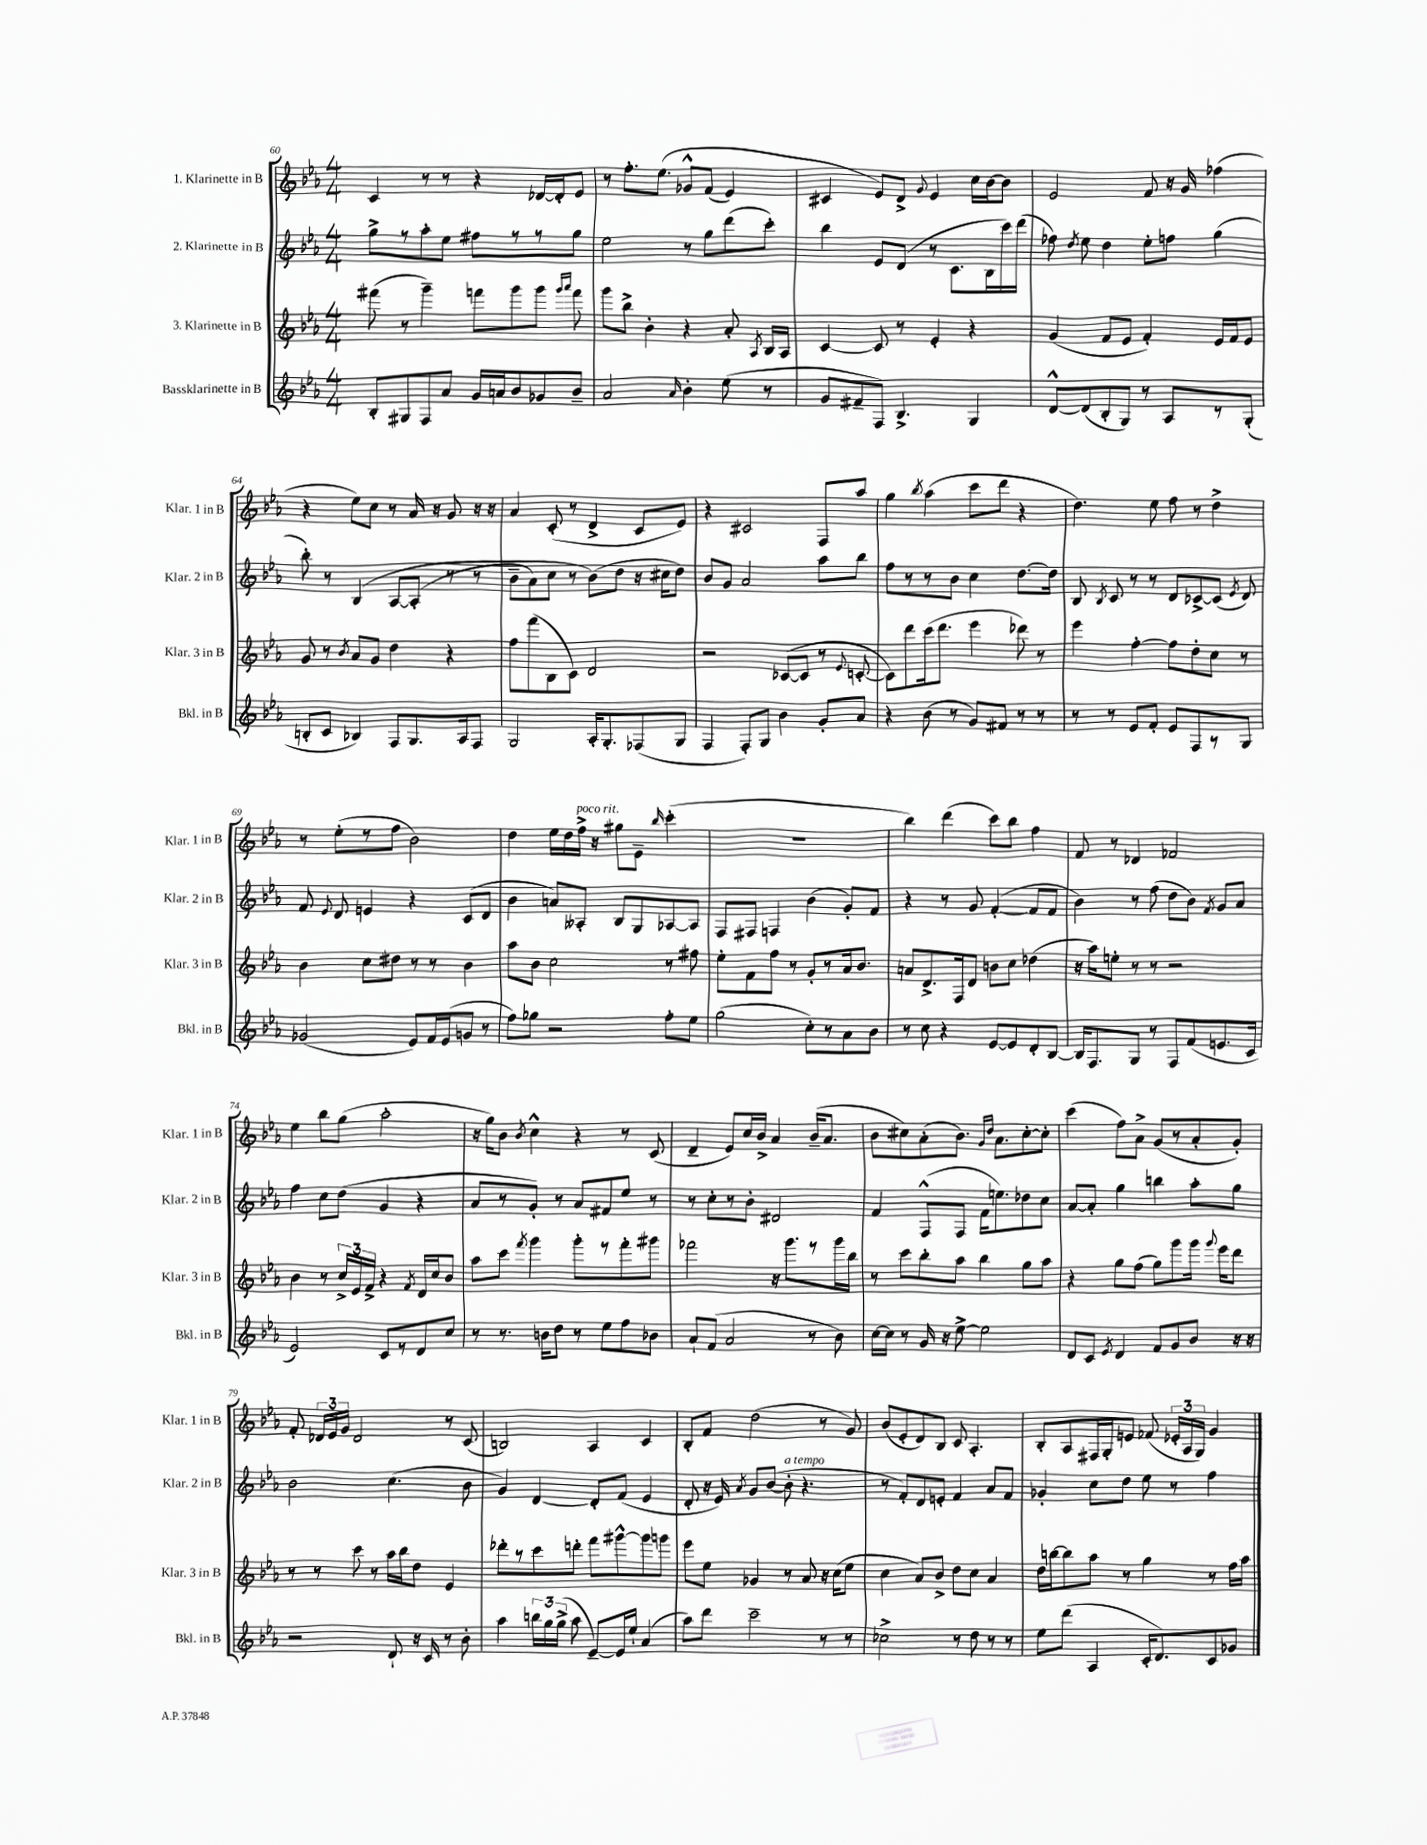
<<
\new StaffGroup <<
\new Staff = "s0" \with { instrumentName = "1. Klarinette in B" shortInstrumentName = "Klar. 1 in B" } {
    \clef treble \key ees \major \numericTimeSignature \time 4/4
    \autoBeamOff c'4 r8 r8 r4 des'16[~ des'16-. ees'8] |
    r8 f''8.[-. ees''8.]\( ges'8[-^ f'8]( ees'4) |
    cis'4 ees'8[\) d'8]-> \appoggiatura { g'8 } ees'4 c''16[ bes'16~ bes'8] |
    ees'2 f'8 r16 g'16 fes''4( |
    r4 ees''8[) c''8] r8 aes'16 r16 g'8 r16 r16 |
    aes'4 c'8-.( r8 d'4-> c'8[ ees'8]) |
    r4 cis'2 f8[ aes''8] |
    g''4 \acciaccatura { bes''8 } aes''4( c'''8[ d'''8] r4 |
    d''4.) ees''8 f''8 r8 d''4-> |
    r8 ees''8[-.( r8 f''8] bes'2) |
    d''4 ees''16[ d''16 f''16]->^\markup { \italic "poco rit." } r16 gis''8[ ees'8]-- \grace { bes''16 } c'''4-.( |
    R1 |
    bes''4) d'''4( c'''8[) bes''8] f''4 |
    f'8 r8 des'4 fes'2 |
    ees''4 bes''8[ g''8]( aes''2-. |
    r16 g''16[) bes'8] \acciaccatura { bes'8 } c''4-^ r4 r8 c'8( |
    d'4-- ees'8[) c''16 bes'16]-> aes'4 bes'16[--( aes'8.] |
    bes'8[ cis''8) aes'8-.( bes'8.]) \grace { g'16[ d''16] } aes'8.[ cis''8~-. cis''8]-. |
    c'''4( f''8[) aes'8]-> g'8[( r8 aes'8-. g'8]-.) |
    f'8-. \tuplet 3/2 { des'16[ ees'16 g'16] } des'2 r8 c'8( |
    b2) aes4 c'4 |
    bes8[-. f'8] d''2( r8 g'8) |
    bes'8[( ees'8-. d'8) bes8] c'8 aes4.-. |
    bes8[-. aes8 fis16 g16-. e'8] fes'8( \tuplet 3/2 { ees'16[-. aes16 g16]) } g'4 \bar "|." |
}
\new Staff = "s1" \with { instrumentName = "2. Klarinette in B" shortInstrumentName = "Klar. 2 in B" } {
    \clef treble \key ees \major \numericTimeSignature \time 4/4
    \autoBeamOff g''8[-> r8 aes''8-. ees''8] fis''8[ r8 r8 g''8] |
    ees''2 r8 g''8[ d'''8( c'''8]-.) |
    bes''4 ees'8[ d'8]( r8 c'8.[ bes16 c'''16) d'''16]( |
    fes''8) \acciaccatura { d''8 } ees''8 d''4 ees''8[-. f''8] g''4( |
    bes''8-.) r8 bes4\( aes8[~ aes8]-.( r8 r8 |
    bes'8[-- aes'8) c''8] r8 bes'8[(\) d''8] r16 cis''16[ d''8]) |
    bes'8[ g'8] aes'2 aes''8[ bes''8] |
    f''8[ r8 r8 bes'8] c''4 d''8.[~ d''16] |
    bes8 \acciaccatura { bes8 } c'8 r8 r8 d'8[ ces'8~-> ces'8]( \acciaccatura { ees'8 } d'8) |
    f'8 \appoggiatura { ees'8 } d'8 e'4 r4 c'8[( d'8] |
    bes'4 a'8[) aeses8]-. bes8[ g8 aes8~ aes8] |
    f8[ fis8] f4 bes'4( g'8[-.) f'8] |
    r4 r8 g'8 f'4~-.( f'8[ f'8] |
    bes'4) r8 f''8( d''8[ bes'8]) \acciaccatura { f'8 } g'8[ aes'8] |
    f''4 c''8[ d''8]( g'4 r4 |
    aes'8[ r8 g'8]-.) r8 aes'8[ fis'8 ees''8] r8 |
    r8 c''8[-. r8 bes'8]-. dis'2 |
    f'4 f8[-^( f8] f'16[ e''8.) des''8 c''8] |
    aes'8[~ aes'8]-. g''4 b''4 aes''8[-. g''8] |
    bes'2 c''4.( bes'8 |
    g'4) d'4~ d'8[-. f'8]( ees'4 |
    d'8-. r16 ees'16) \acciaccatura { aes'8 } g'8[ bes'8]~( bes'8-.^\markup { \italic "a tempo" } r4. |
    r8 f'8[-.) d'8 e'8]-. f'4 aes'8[ f'8] |
    ges'4-. c''8[ d''8] ees''8 r8 f''4 \bar "|." |
}
\new Staff = "s2" \with { instrumentName = "3. Klarinette in B" shortInstrumentName = "Klar. 3 in B" } {
    \clef treble \key ees \major \numericTimeSignature \time 4/4
    \autoBeamOff fis'''8( r8 g'''4--) f'''8[ g'''8 g'''8] \grace { g'''16[ aes'''16] } f'''8 |
    g'''8[ bes''8]-> bes'4-. r4 aes'8-. \acciaccatura { aes8 } bes16[ aes16] |
    c'4~ c'8 r8 ees'4-. r4 |
    g'4( f'8[ ees'8] f'4-.) ees'16[ f'16 ees'8] |
    g'8 r8 \acciaccatura { bes'8 } aes'8[ g'8] d''4 r4 |
    f''8[ f'''8( bes8 c'8]) d'2 |
    r2 ces'8[~( ces'8] r8 \appoggiatura { ees'8 } c'8~-. |
    c'8[) d'''8 c'''16( d'''8.] ees'''4 des'''8) r8 |
    ees'''4 f''4~-. f''8[ d''8-. c''8] r8 |
    bes'4 c''8[ dis''8] r8 r8 bes'4 |
    aes''8[ bes'8] c''2 r8 fis''8 |
    ees''8[-. f'8 f''8] r8 g'8[-. r8 aes'16 bes'8.] |
    a'8[ d'8.-> f16 d'8] b'8[ c''8] des''4( |
    r16 aes''16[) e''8]-. r8 r8 r2 |
    bes'4 r8 \tuplet 3/2 { c''16[-> ees'16 f'16]-> } r4 \acciaccatura { f'8 } d'16[ c''16 bes'8] |
    aes''8[ c'''8] \acciaccatura { f'''8 } g'''4 g'''8[-. r8 f'''8-. gis'''8] |
    fes'''2 r16 g'''8.[ r8 g'''16 bes''16] |
    r8 c'''8[ bes''8-. aes''8] bes''4 g''8[ aes''8] |
    r4 g''8[ f''8]( g''8[) g'''8 g'''16] \appoggiatura { g'''8 } ees'''16[ d'''8] |
    r8 r8 c'''8 r8 aes''16[ bes''16 d''8] ees'4 |
    des'''8[-. r8 c'''8 d'''8]-. f'''8[ gis'''8~-^ gis'''8 g'''8] |
    ees'''8[ ees''8] ges'4 r8 aes'8 r16 c''16[( ees''8] |
    c''4 aes'8[) bes'8]-> d''8[ c''8] aes'4 |
    d''16[ b''16~ b''8 aes''8] r8 g''4 r8 f''16[ aes''16] \bar "|." |
}
\new Staff = "s3" \with { instrumentName = "Bassklarinette in B" shortInstrumentName = "Bkl. in B" } {
    \clef treble \key ees \major \numericTimeSignature \time 4/4
    \autoBeamOff bes8[-. gis8 f8 aes'8] g'16[ a'16 bes'8 ges'8 bes'8]-- |
    aes'2 \grace { aes'16 } bes'4-. ees''8( r8 |
    g'8[ fis'8-- f8]) bes4.-> g4 |
    d'8[~-^ d'8( bes8-. g8]) r8 aes8[ r8 g8]-.( |
    b8[-. c'8] bes4) f8[ g8. aes16 f8] |
    g2 aes16[-. g8.-. fes8( g8] |
    f4 f8[-.) g8] bes'4 g'8[-. aes'8] |
    r4 bes'8( r8 g'8[) fis'8] r8 r8 |
    r8 r8 ees'8[ f'8]-. ees'8[ f8 r8 g8] |
    ges'2( ees'8[) f'16 ees'16( g'8] r8 |
    f''8[) ges''8] r2 f''8[-. ees''8] |
    g''2( c''8[-.) r8 aes'8 bes'8] |
    r8 c''8 r4 ees'8[~ ees'8 d'8-. bes8]~ |
    bes16[ f8. g8] r8 f8[ f'8( e'8. c'16] |
    ees'2) c'8[ r8 d'8 c''8] |
    r8 r8. b'16[ d''8] r8 ees''8[ f''8 bes'8] |
    aes'8[-! f'8]( aes'2 r8 bes'8) |
    c''16[~ c''16] r8 g'16 r16 ees''8~-> ees''2 |
    d'8[ c'8] \acciaccatura { ees'8 } d'4 f'8[ g'8 bes'8] r16 r16 |
    r2 d'8-! r16 c'16 r8 bes'8-. |
    aes''4 \tuplet 3/2 { b''16[ g''16 g''16]->( } aes''8 ees'8[~--) ees'16 ees''16]-! aes'4( |
    aes''8[) d'''8] c'''2-- r8 r8 |
    ces''2-> r8 d''8 r8 r8 |
    ees''8[ d'''8]( aes4 c'16[-. d'8.) c'8 ges'8] \bar "|." |
}
>>
>>
\layout { \context { \Score currentBarNumber = #60 } }
